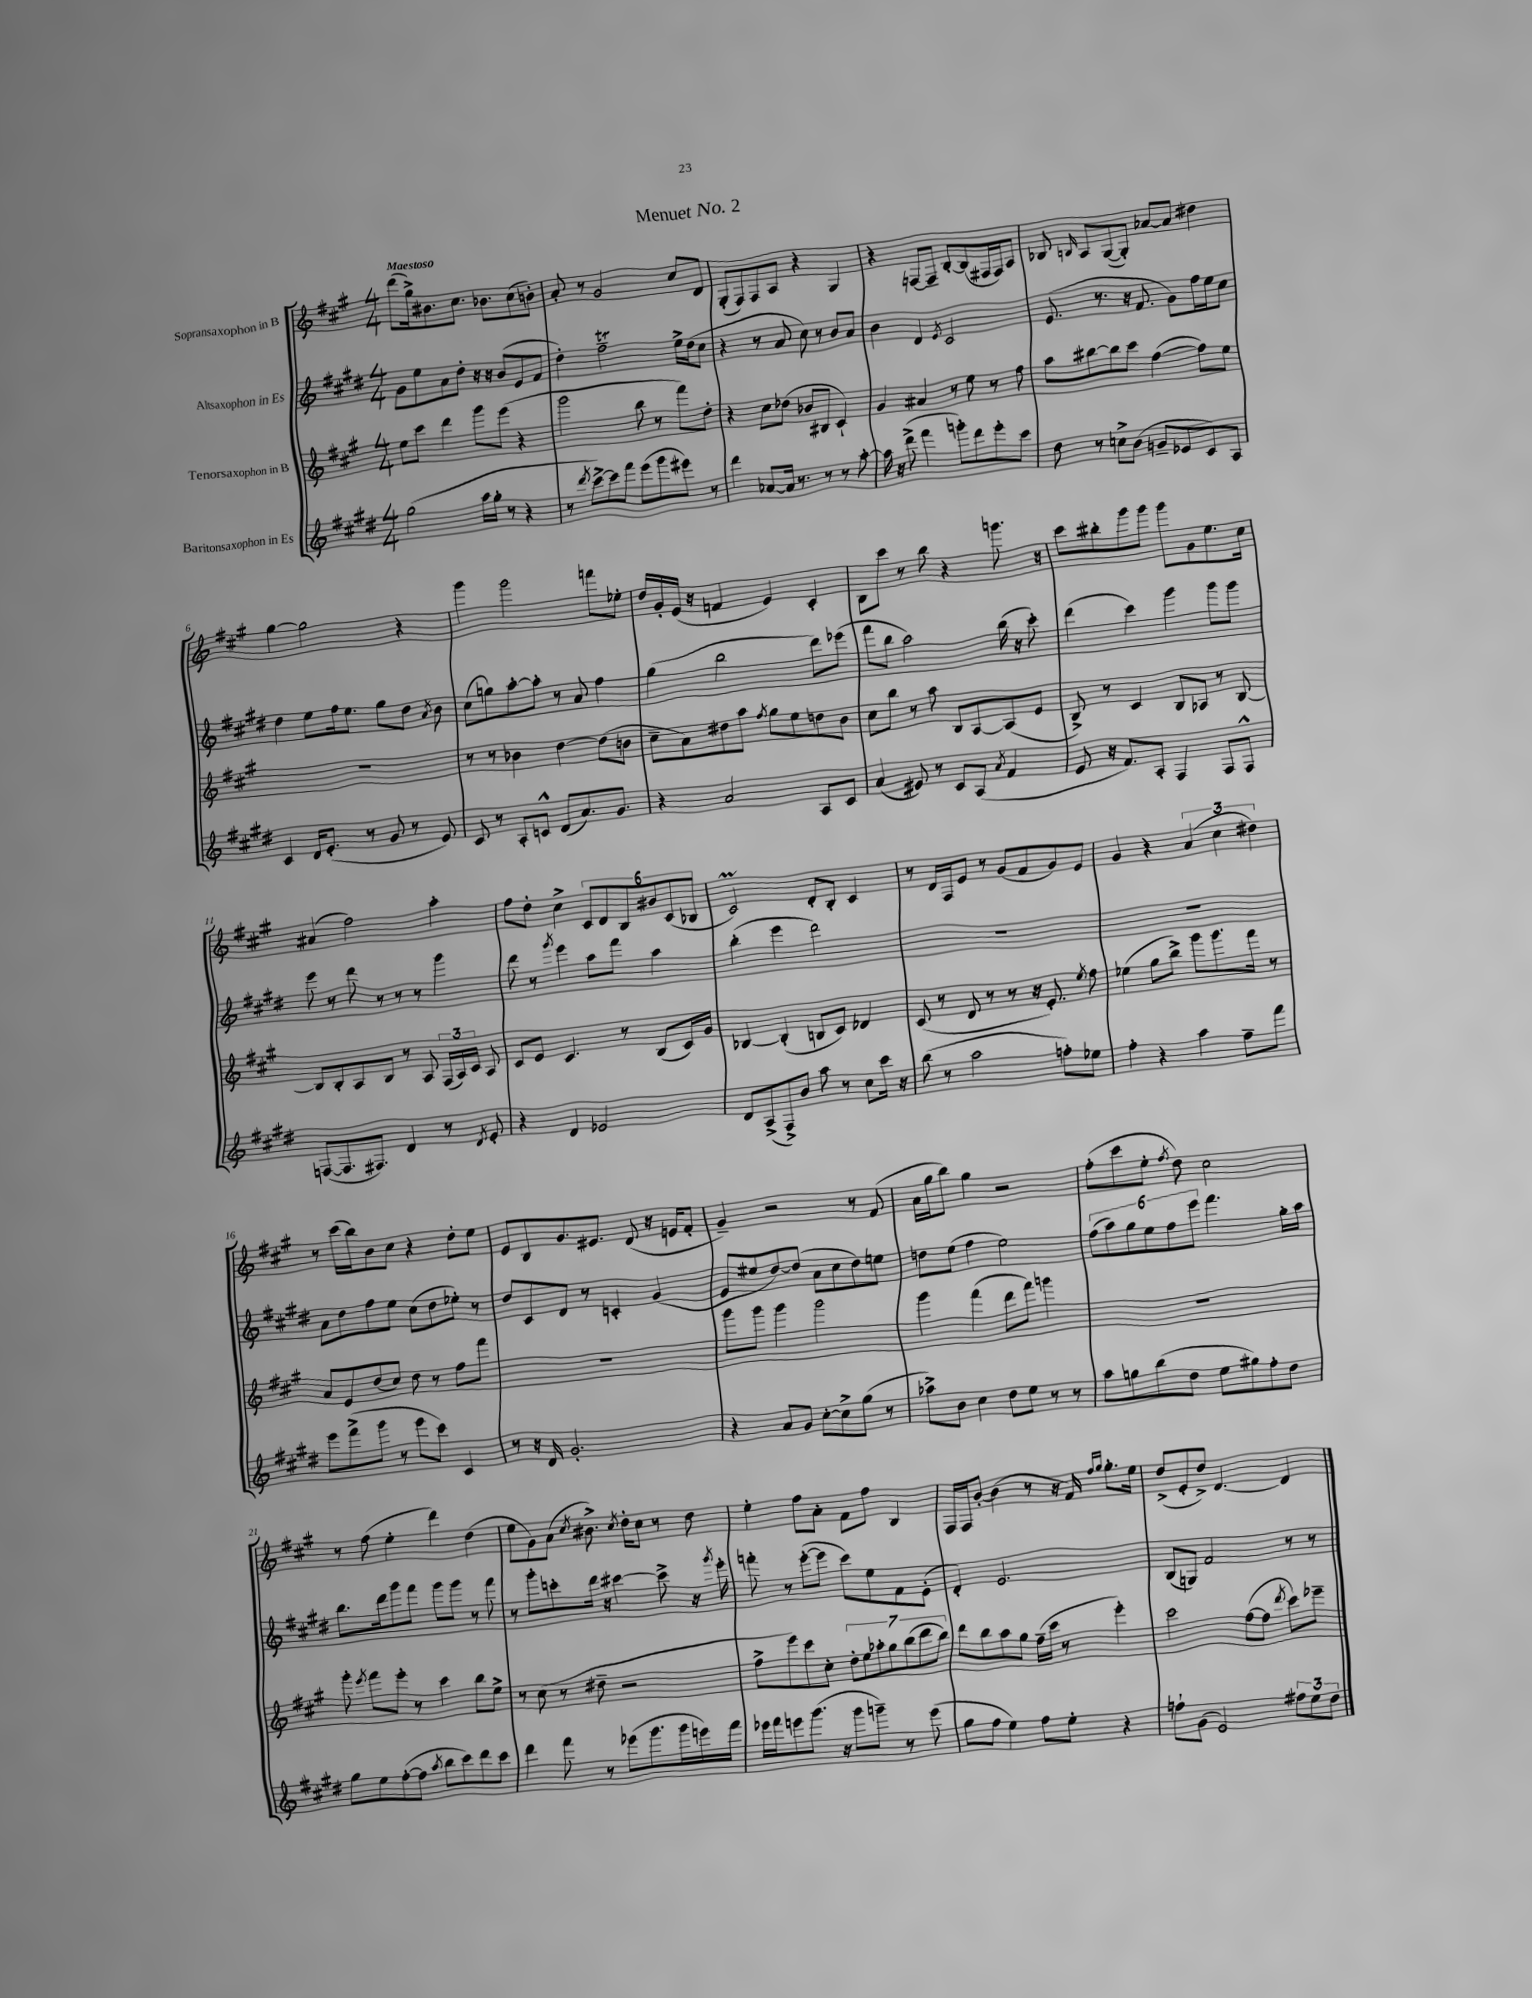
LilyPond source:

\header { title = "Menuet No. 2" }
<<
\new StaffGroup <<
\new Staff = "s0" \with { instrumentName = "Sopransaxophon in B" } {
    \clef treble \key a \major \numericTimeSignature \time 4/4 \tempo "Maestoso"
    \autoBeamOff d'''8[( gis''16->) bis'8. cis''8.] bes'8.[ cis''8( b'8]-.) |
    a'8-. r8 gis'2 cis''8[ d'8] |
    gis8[-.( fis8) fis8 a8] r4 gis4 |
    r4 f8[~ f8]-- b8[~-. b8( fis16 fis16) a8] |
    bes8 \grace { b16 } a8[ gis8~( gis8]-.) aes'8[~ aes'8] dis''4 |
    gis''4~ gis''2 r4 |
    gis'''4 gis'''2 f'''8[ ees''8]-. |
    d''16[ gis'16-. e'16]( r16 f'4 e'4) cis'4-. |
    b8[ cis'''8] r8 b''8 r4 g'''8. r16 |
    cis'''8[ bis''8-. gis'''8 gis'''8] gis'''8[ gis'8 e''8. cis''16] |
    ais'4( fis''2) a''4-. |
    fis''8[ d''8]-. cis''4-> \tuplet 6/4 { cis'8[ d'8 b8 bis'8 cis'8( bes8] } |
    cis'2\prall) d'8[-. b8]-. cis'4 |
    r8 d'16[ fis16 e'8] r8 gis'8[( fis'8 gis'8) e'8] |
    gis'4 r4 \tuplet 3/2 { a'4( cis''4 dis''4) } |
    r8 cis'''16[( b''16) b'8 cis''8] r4 d''8[-. e''8] |
    e'8[ b8 gis'8. eis'8.] d'8( r16 e'16[ fis'8]-. |
    gis'4--) r2 r8 fis'8( |
    a'16[ gis''16 b''8]) gis''4 r2 |
    fis''8[-.( cis'''8 e''8]-. \acciaccatura { fis''8 } d''8) cis''2 |
    r8 fis''8( e''4-. d'''4) d''4( |
    e''8[ gis'8) a'8]( \acciaccatura { cis''8 } bis'8.->) \acciaccatura { cis''8 } d''16[-. cis''8] r8 d''8 |
    e''4-. fis''8[ a'8]-. fis'8[ fis''8] b4 |
    fis16[ fis16 b'8]~-. b'4( r8 r16 fis'16) \grace { fis''16[ gis''16] } gis''8.[-. e''16] |
    d''8[->( e'8-. d''8]->) d'4.~ d'4 \bar "|." |
}
\new Staff = "s1" \with { instrumentName = "Altsaxophon in Es" } {
    \clef treble \key e \major \numericTimeSignature \time 4/4
    \autoBeamOff gis'8[ e''8 a'8 dis''8]-. r16 r16 b'8[( e'8 fis'8] |
    dis''4-.) fis''2--\trill e''16[-> dis''16( cis''8] |
    r4 r8 a'8 cis''8) r8 b'8[ a'8] |
    b'4 dis'4 \acciaccatura { e'8 } cis'2 |
    e'8.( r8. r16 fis'8. gis'8[) fis''16 e''16 cis''8] |
    dis''4 e''8[ fis''16 e''8.] gis''8[ dis''8] \acciaccatura { a'8 } b'8 |
    cis''8[( g''8) a''8~-. a''8]-. r8 a'8 fis''4 |
    gis''4( b''2 dis'''8[) ees'''8]( |
    fis'''8[ b''8] a''2) b''16( r16 cis'''8-.) |
    dis'''4( cis'''4) gis'''4 gis'''8[ gis'''8] |
    e'''8 r8 dis'''8 r8 r8 r8 gis'''4 |
    dis'''8 r8 \acciaccatura { gis'''8 } e'''4 a''8[ fis'''8] a''4 |
    b''4-.( e'''4 dis'''2) |
    R1 |
    R1 |
    a'8[ dis''8 fis''8 e''8] cis''8[( dis''8 ees''8]-.) r8 |
    dis''8[ cis'8 dis'8] r8 c'4-. gis'4( |
    e'8[ eis''8 dis''8~) dis''8]( a'8[ cis''8 dis''8) e''8] |
    d''8[ e''8]( fis''4 e''2) |
    \tuplet 6/4 { fis''8[( a''8) gis''8 e''8 fis''8 e'''8] } fis'''4. gis''16[-. a''16] |
    b''8.[ dis'''16 gis'''8 fis'''8] gis'''8[ gis'''8] r8 fis'''8 |
    r8 gis'''8[-. c'''8-. dis'''16] r16 cis'''4~ cis'''8-> r16 \acciaccatura { gis'''8 } e'''16-. |
    f'''8-. r8 e'''8[~-.( e'''8] cis'''8[) e''8 fis'8 e'8]-.( |
    dis'4-.) e'2. |
    b8[( g8]) fis'2 r8 r8 \bar "|." |
}
\new Staff = "s2" \with { instrumentName = "Tenorsaxophon in B" } {
    \clef treble \key a \major \numericTimeSignature \time 4/4
    \autoBeamOff e''8[ cis'''8] d'''4 gis'''8[ e'''8]( r4 |
    gis'''2 b''8 r8 fis'''8[) d''8]-. |
    r4 cis''8[ des''8]( bes'8[ bis8] cis'4-!) |
    gis'4 ais'4 r8 e''8 r8 fis''8 |
    a''8[ bis''8~ bis''8 cis'''8] fis''4~( fis''8[) e''8] |
    R1 |
    r8 r8 bes'4 d''4~ d''8[( b'8] |
    cis''8[-- a'8) dis''8 a''8] \acciaccatura { fis''8 } gis''8[ e''8 d''8 b'8] |
    cis''8[ b''8] r8 a''8 b8[ a8~ a8( e'8] |
    b8->) r8 cis'4 b8[ aes8] r8 b8~ |
    b8[ b8-. a8 b8] r8 a8 \tuplet 3/2 { fis16[( a16) cis'16] } a8 |
    cis'8[ e'8] cis'4. r8 b8[( cis'16) gis'16] |
    bes4~ bes4-.( b8[ cis'8]) des'4 |
    cis'8( r8 d'8 r8 r8 r16 e'8.-.) \acciaccatura { e''8 } fis''8 |
    ees''4( gis''8[ b''8]->) gis'''8[ gis'''8. fis'''16] r8 |
    a'8[ e'8 d''8( cis''8]) d''8 r8 fis''8[ fis'''8] |
    R1 |
    gis'''8[ gis'''8] gis'''4 gis'''2 |
    gis'''4 fis'''4( d'''8[ fis'''8]) g'''4 |
    R1 |
    gis'''8-. \acciaccatura { e'''8 } fis'''8[ e'''8]-. r8 cis'''4 b''8[ e''8]-> |
    r8 cis''8( r8 dis''8-- r2 |
    fis''8[-> e'''8) cis'''8 cis''8]-. \tuplet 7/4 { d''8[-. e''8 aes''8-. gis''8 b''8( d'''8 b''8]) } |
    d'''8[ b''8 a''8 gis''8] fis''16[--( cis'''16] r8 e'''4-.) |
    cis'''2 fis''8[~( fis''8] \acciaccatura { d'''8 } cis'''8[) ees'''8]-- \bar "|." |
}
\new Staff = "s3" \with { instrumentName = "Baritonsaxophon in Es" } {
    \clef treble \key e \major \numericTimeSignature \time 4/4
    \autoBeamOff gis''2( a''16[ gis''16]-. r8 r4 |
    r8 \acciaccatura { dis'''8 } cis'''8[~->) cis'''8 fis'''8] e'''8[( gis'''8 eis'''8]) r8 |
    dis'''4 aes'8[~ aes'16] r8. r8 r8 a''8~-. |
    a''16 r16 dis'''8->( fis'''4 g'''8[-.) dis'''8 e'''8-. cis'''8] |
    dis''8 r8 c''8[-> b'8]( g'8[-- ees'8 cis'8) a8] |
    cis'4 dis'16[ e'8.]-.( r8 gis'8 r8 e'8) |
    cis'8 r8 a8[-. c'8]-^ dis'8[( a'8.) gis'8.] |
    r4 a'2 a8[ cis'8] |
    a'4( eis'8) r8 cis'8[ a8]( \acciaccatura { a'8 } fis'4 |
    e'8 r16 fis'8.[) a8]-. fis4 fis8[ fis8]-^ |
    f8[~( f8. fis8.]) dis'4 r8 \acciaccatura { dis'8 } e'8-. |
    r4 dis'4 ees'2 |
    dis'8[ a8->( fis8->) b'8] a''8 r8 cis''8[ cis'''16] r16 |
    b''8( r8 a''2 f''8[-.) ees''8] |
    fis''4-. r4 a''4 fis''8[-- fis'''8] |
    e'''8[ fis'''8->( gis'''8] r8 e'''8[ cis'''8]) cis'4 |
    r8 r16 dis'16 gis'2.-. |
    r4 a'8[ gis'8] cis''8[~-. cis''8-> gis''8]( r8 |
    aes''8[->) b'8] cis''4 dis''8[ e''8] r8 r8 |
    a''8[ g''8 b''8( dis''8] e''8[ gis''8) fis''8-. dis''8] |
    gis''8[ e''8 fis''8~-.( fis''8] \acciaccatura { a''8 } b''8[ cis'''8) dis'''8 cis'''8] |
    dis'''4 fis'''8 r8 ees'''8[( gis'''8. gis'''16 e'''16) fis'''16] |
    ees'''16[ fis'''16 e'''8 gis'''8.]( r16 gis'''8[ g'''8]--) r8 e'''8( |
    gis''8[ fis''8] e''4) fis''8[ e''8]-. r4 |
    f''8[-! gis'8]( e'2) \tuplet 3/2 { fis''8[ e''8 dis''8] } \bar "|." |
}
>>
>>
